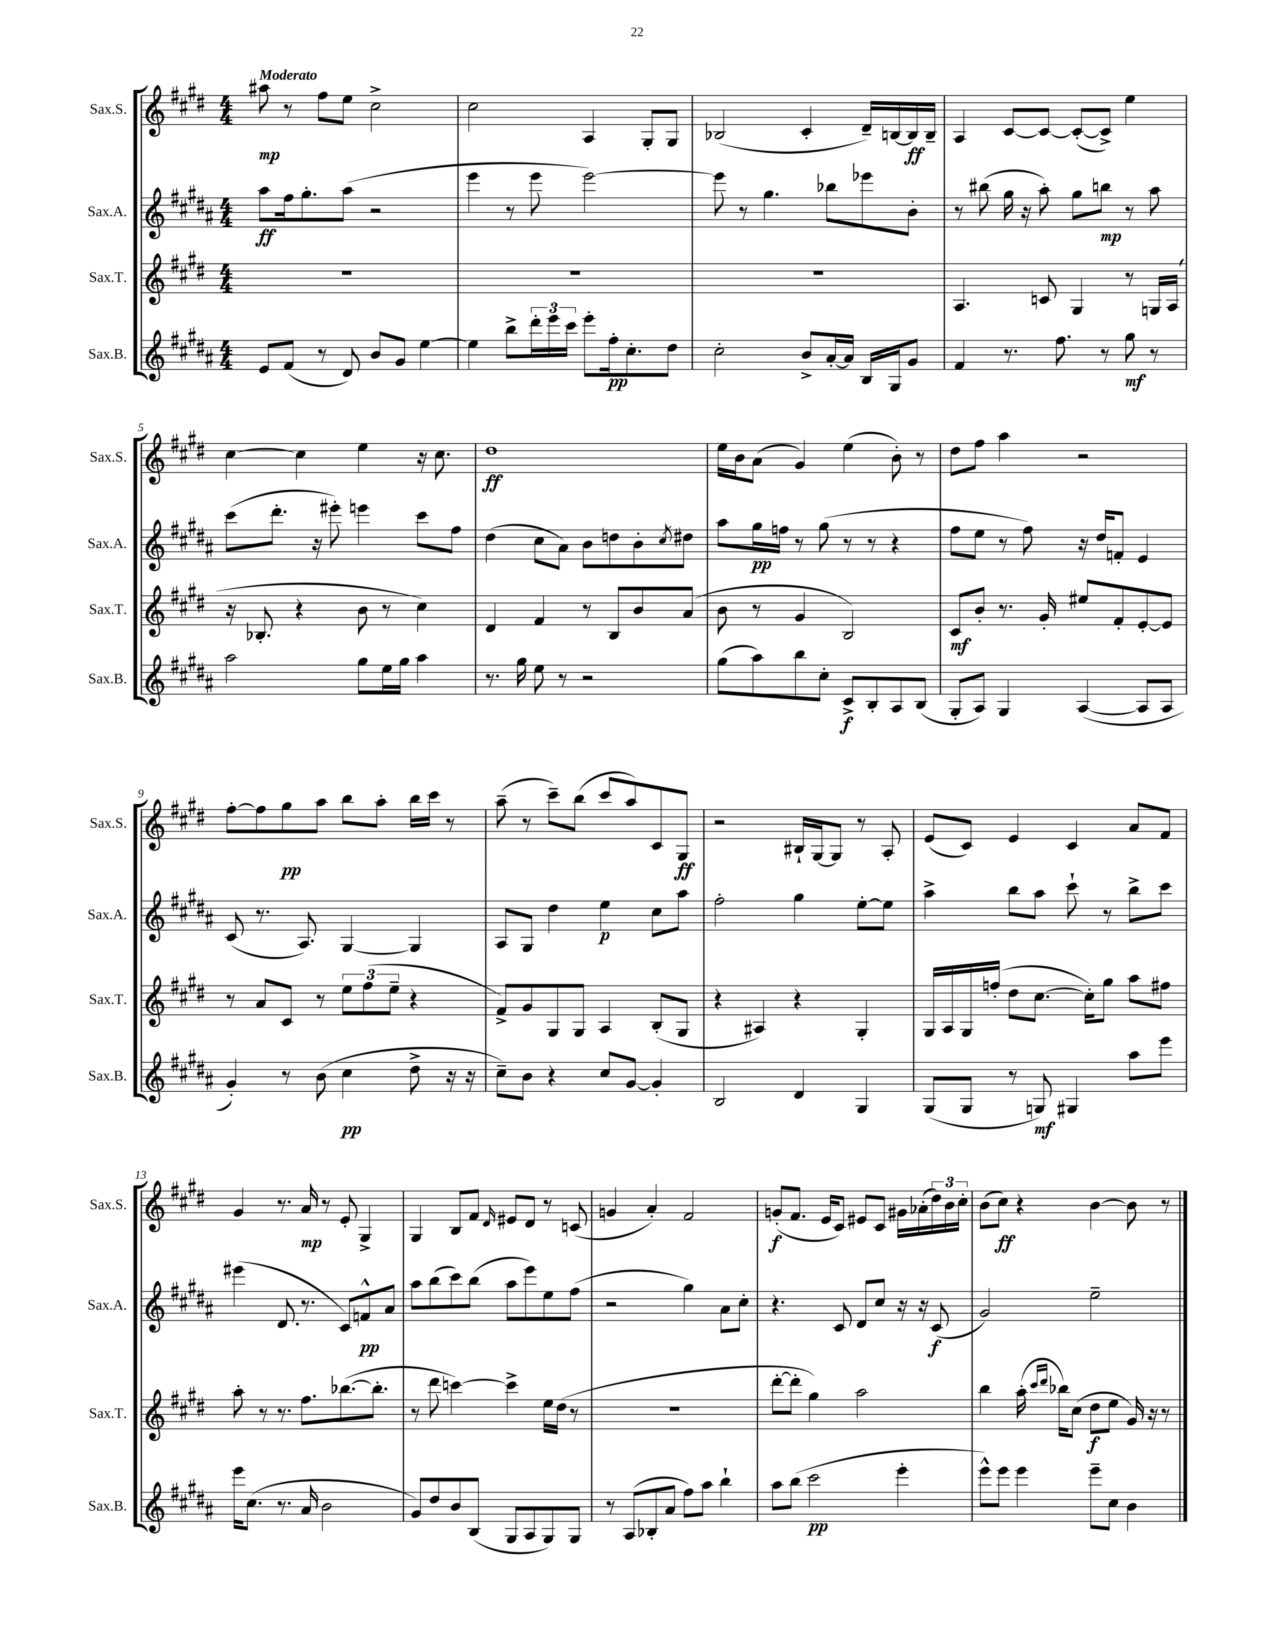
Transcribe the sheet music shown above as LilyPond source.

<<
\new StaffGroup <<
\new Staff = "s0" \with { instrumentName = "Sax.S." shortInstrumentName = "Sax.S." } {
    \clef treble \key e \major \numericTimeSignature \time 4/4 \tempo "Moderato"
    ais''8\mp r8 fis''8 e''8 cis''2-> |
    cis''2 a4 gis8-. gis8 |
    bes2( cis'4-. dis'16--) b16~ b16\ff b16-- |
    a4 cis'8~ cis'8~ cis'8~-.( cis'8->) e''4 |
    cis''4~ cis''4 e''4 r16 cis''8. |
    dis''1\ff |
    e''16 b'16 a'8( gis'4) e''4( b'8-.) r8 |
    dis''8 fis''8 a''4 r2 |
    fis''8~-. fis''8 gis''8\pp a''8 b''8 a''8-. b''16 cis'''16 r8 |
    a''8--( r8 cis'''8--) b''8( cis'''8 a''8) cis'8 gis8\ff |
    r2 bis16-! gis16~ gis8 r8 a8-. |
    e'8( cis'8) e'4 cis'4 a'8 fis'8 |
    gis'4 r8. a'16\mp r8 e'8-. gis4-> |
    gis4 b8 fis'8 \grace { dis'16 } eis'8 dis'8 r8 c'8( |
    g'4 a'4-.) fis'2 |
    g'8-.\f( fis'8. e'16 cis'8) eis'8 cis'8 gis'16 aes'16-.( \tuplet 3/2 { dis''16) b'16 cis''16-. } |
    b'8( cis''8\ff) r4 b'4~ b'8 r8 \bar "|." |
}
\new Staff = "s1" \with { instrumentName = "Sax.A." shortInstrumentName = "Sax.A." } {
    \clef treble \key b \major \numericTimeSignature \time 4/4
    ais''8\ff fis''16 gis''8.-. ais''8( r2 |
    e'''4 r8 e'''8 e'''2~) |
    e'''8 r8 gis''4. bes''8 ees'''8 b'8-. |
    r8 bis''8( gis''16 r16 ais''8-.) gis''8 b''8\mp r8 ais''8 |
    cis'''8( dis'''8.-. r16 eis'''8-.) e'''4 cis'''8 fis''8 |
    dis''4( cis''8 ais'8) b'8 d''8 b'8-. \acciaccatura { cis''8 } dis''8 |
    ais''8 gis''16\pp f''16 r8 gis''8( r8 r8 r4 |
    fis''8 e''8 r8 fis''8) r16 dis''16 f'8-. e'4 |
    cis'8( r8. ais8.) gis4~ gis4 |
    ais8 gis8 dis''4 e''4\p cis''8 ais''8 |
    fis''2-. gis''4 e''8~-. e''8 |
    ais''4-> b''8 ais''8 cis'''8-! r8 b''8-> cis'''8 |
    eis'''4( dis'8. r8. cis'8) f'8-^\pp ais'8 |
    ais''8 b''8( cis'''8) b''8( ais''8 e'''8) e''8 fis''8( |
    r2 gis''4) ais'8 cis''8-. |
    r4. cis'8 dis'8 cis''8 r16 r16 cis'8\f( |
    gis'2) e''2-- \bar "|." |
}
\new Staff = "s2" \with { instrumentName = "Sax.T." shortInstrumentName = "Sax.T." } {
    \clef treble \key e \major \numericTimeSignature \time 4/4
    R1 |
    R1 |
    R1 |
    a4. c'8 gis4 r8 g16 a16( |
    r16 bes8.-. r4 b'8 r8 cis''4) |
    dis'4 fis'4 r8 b8 b'8 a'8( |
    b'8 r8 gis'4 b2) |
    cis'8\mf b'8-. r8. gis'16-. eis''8 fis'8-. e'8~-. e'8 |
    r8 a'8 cis'8 r8 \tuplet 3/2 { e''8 fis''8( e''8-- } r4 |
    fis'8->) gis'8 gis8 gis8 a4 b8-.( gis8 |
    r4 ais4) r4 gis4-. |
    gis16 a16 gis16 f''16-.( dis''8 cis''8.~ cis''16-.) gis''8 a''8 fis''8 |
    a''8-. r8 r8. fis''8. bes''8.~( bes''8.-. |
    r8 dis'''8 c'''4~) c'''4-> e''16 dis''16( r8 |
    R1 |
    dis'''8~-. dis'''8-. gis''4) a''2 |
    b''4 a''16-.( \grace { cis'''16 dis'''16 } bes''16) cis''8( dis''8\f e''8 gis'16) r16 r8 \bar "|." |
}
\new Staff = "s3" \with { instrumentName = "Sax.B." shortInstrumentName = "Sax.B." } {
    \clef treble \key b \major \numericTimeSignature \time 4/4
    e'8 fis'8( r8 dis'8) b'8 gis'8 e''4~ |
    e''4 b''8-> \tuplet 3/2 { dis'''16-. e'''16 cis'''16 } e'''8-. fis''16-.\pp cis''8.-. dis''8 |
    cis''2-. b'8-> ais'16~-. ais'16 b16 gis16 gis'8 |
    fis'4 r8. fis''8. r8 gis''8\mf r8 |
    ais''2 gis''8 e''16 gis''16 ais''4 |
    r8. gis''16 e''8 r8 r2 |
    gis''8( ais''8) b''8 cis''8-. cis'8->\f b8-. ais8 b8( |
    gis8-. ais8) gis4 ais4~( ais8 ais8 |
    gis'4-.) r8 b'8( cis''4\pp dis''8-> r16 r16 |
    cis''8--) b'8 r4 cis''8 gis'8~ gis'4-. |
    b2 dis'4 gis4 |
    gis8( gis8 r8 g8\mf) gis4 ais''8 e'''8 |
    e'''16 cis''8.( r8. ais'16 b'2 |
    gis'8) dis''8 b'8 b8( gis8 ais8 gis8) gis8 |
    r8 ais8( bes8-. ais'8 fis''8) ais''8 b''4-! |
    ais''8 b''8( cis'''2\pp e'''4-. |
    e'''8-^) e'''8 e'''4 e'''8-- cis''8 b'4 \bar "|." |
}
>>
>>
